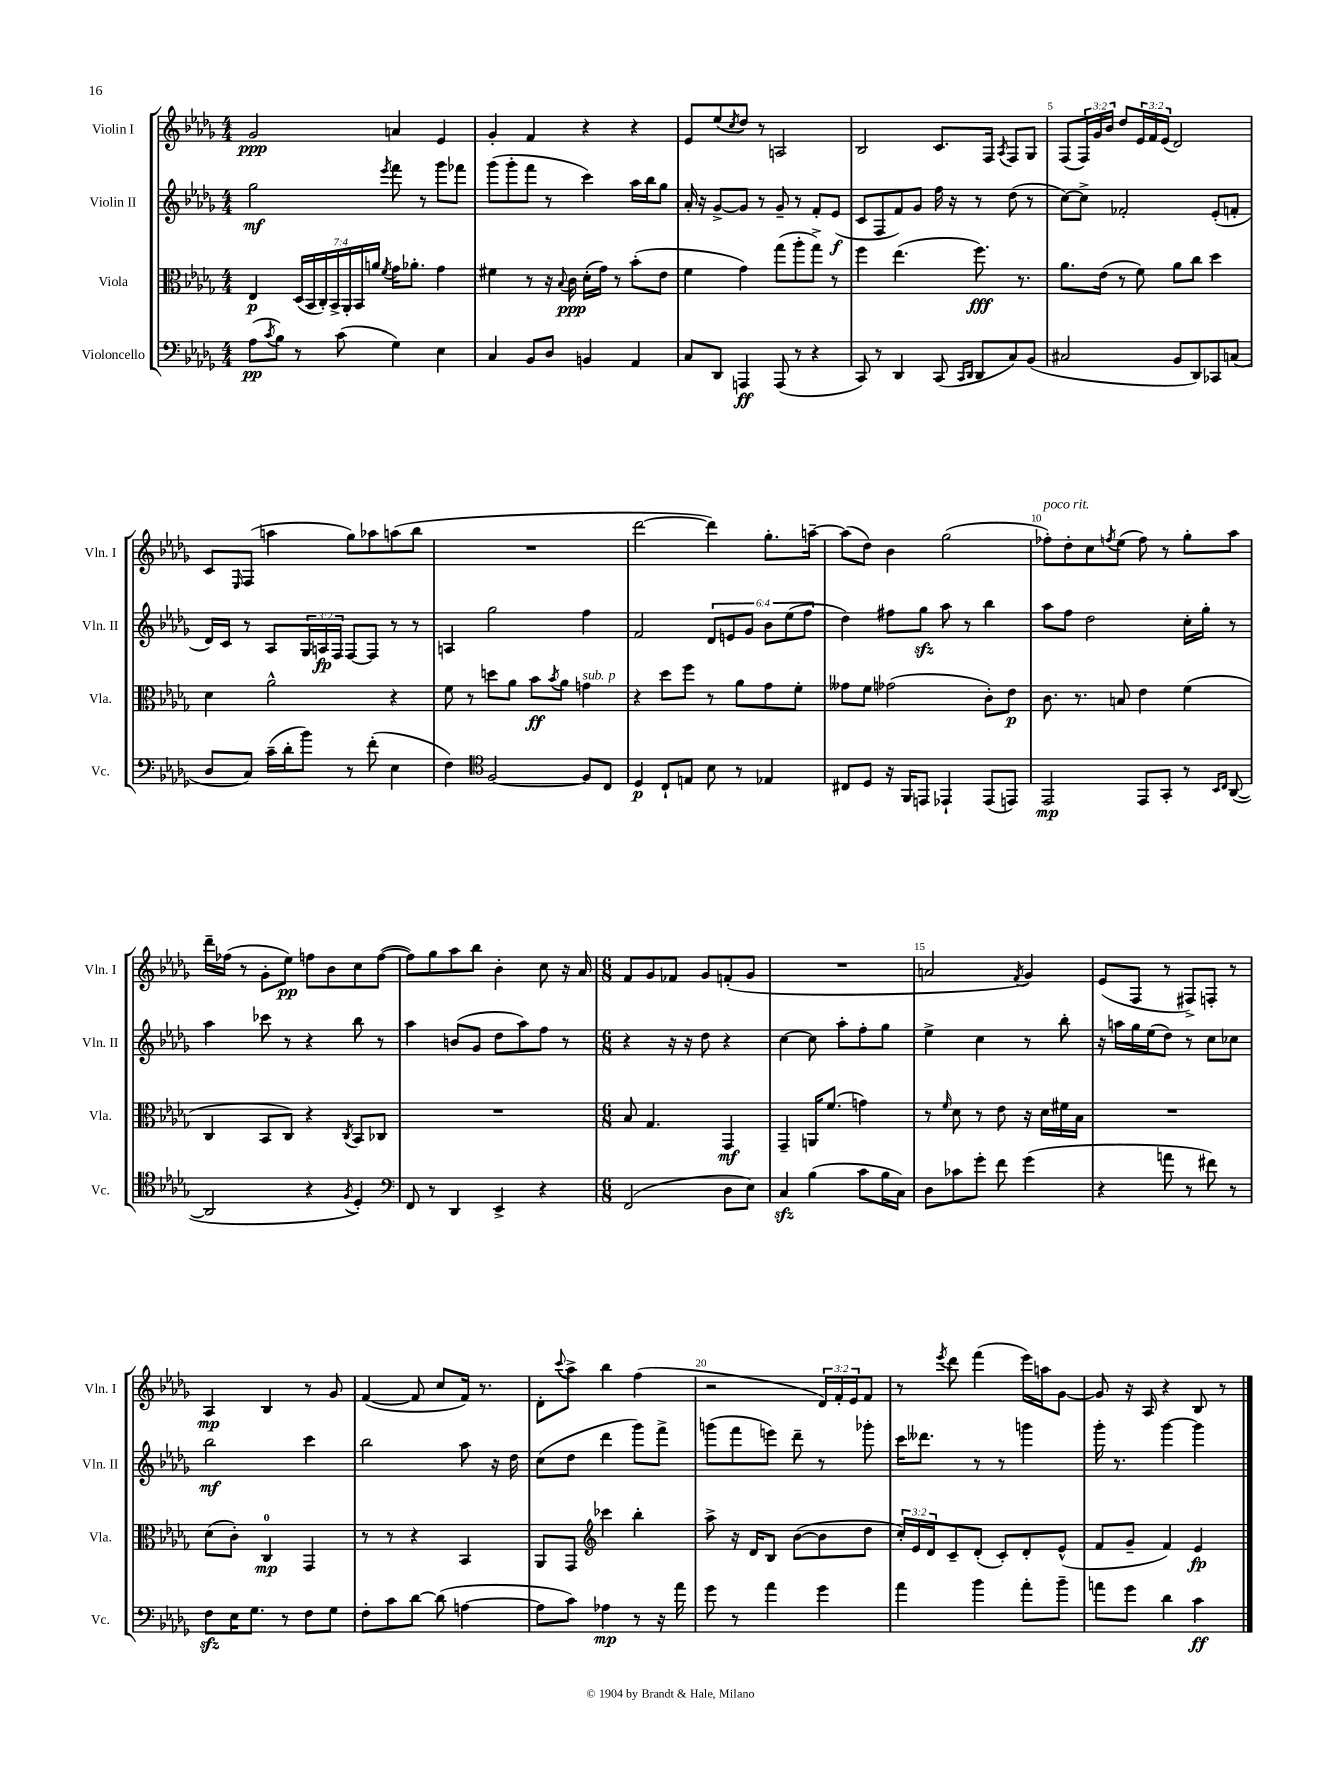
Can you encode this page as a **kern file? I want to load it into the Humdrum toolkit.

**kern	**kern	**kern	**kern
*staff4	*staff3	*staff2	*staff1
*clefF4	*clefC3	*clefG2	*clefG2
*k[b-e-a-d-g-]	*k[b-e-a-d-g-]	*k[b-e-a-d-g-]	*k[b-e-a-d-g-]
*M4/4	*M4/4	*M4/4	*M4/4
(8A-	4E-	2gg-	2g-
8qc	.	.	.
8B-)	.	.	.
8r	(28D-	.	.
.	28BB-	.	.
.	28C')	.	.
.	28BB-^	.	.
(8c	.	.	.
.	28AA-'	.	.
.	28BB-	.	.
.	28a	.	.
.	8qf	8qeee-	.
4G-)	16g-	8fff	4a
.	8.a-'	.	.
.	.	8r	.
4E-	4g-	8ggg-	4e-
.	.	8fff-	.
=	=	=	=
4C	4f#	(8ggg-	4g-'
.	.	8ggg-'	.
8BB-	8r	8fff	4f
8D-	16r	8r	.
.	8qqB-	.	.
.	16c	.	.
4BB	(16d-'	4ccc)	4r
.	16g-)	.	.
.	8r	.	.
4AA-	(8b-'	16aa-	4r
.	.	16bb-	.
.	8e-	8gg-	.
=	=	=	=
8C	4f	16a-'	8e-
.	.	16r	.
8DD-	.	[8g-^	(8ee-
.	.	.	8qcc
4AAA	4g-)	8g-]	8dd-)
.	.	8r	8r
(8AAA	(8gg-	8g-~	2A
8r	8aa-'	8r	.
4r	8gg-^)	8f'	.
.	8r	(8e-	.
=	=	=	=
8CC)	4ff	8c	2B-
8r	.	8F	.
4DD-	(4.ee-	8f)	.
.	.	8g-	.
(8CC	.	16ff	8.c
.	.	16r	.
16qqCC	.	.	.
16qqDD-	.	.	.
8DD-	8.ff)	8r	.
.	.	.	16F
.	.	.	8qA-
8C)	.	(8dd-	8F
.	8.r	.	.
(8BB-	.	8r	8G-
=	=	=	=
2C#	8.a-	[8cc)	(8F
.	.	8cc^]	24F)
.	.	.	24g-
.	(16e-	.	.
.	.	.	24b-
.	8r	2f-'	8dd-
.	8f)	.	24e-
.	.	.	24f
.	.	.	(24e-
8BB-	8a-	.	2d-)
8DD-)	8cc	.	.
8CC-	4dd-	(8e-'	.
(8C	.	8f'	.
=	=	=	=
8D-	4d-	16d-)	8c
.	.	16c	.
.	.	.	16qqE-
8C)	.	8r	(8F
(16c~	2a-^^	8A-	4aa
16d-'	.	.	.
8b-)	.	24G-	.
.	.	24A	.
.	.	24F	.
8r	.	[8F	8gg-)
(8f'	.	8F]	8aa-
4E-	4r	8r	(8aa
.	.	8r	8bb-
=	=	=	=
4F)	8f	4A	1r
.	8r	.	.
*clefC4	*	*	*
[2F	8dd	2gg-	.
.	8a-	.	.
.	8b-	.	.
.	8qb-	.	.
.	8a-	.	.
8F]	4g	4ff	.
8C	.	.	.
=	=	=	=
4D-	4r	2f	[2ddd-
8C`	8dd-	.	.
8E	8ff	.	.
8B-	8r	12d-	4ddd-])
.	.	12e	.
8r	8a-	.	.
.	.	12g-	.
4E-	8g-	12b-	8.gg-'
.	.	(12ee-	.
.	8f'	.	.
.	.	12ff	.
.	.	.	[16aa~
=	=	=	=
8C#	8g--	4dd-)	(8aa]
8D-	8f	.	8dd-)
16r	(2g-	8ff#	4b-
16FF	.	.	.
8EE	.	8gg-	.
4EE-`	.	8aa-	(2gg-
.	.	8r	.
(8EE-	8c')	4bb-	.
8EE)	8e-	.	.
=	=	=	=
2EE-	8.c	8aa-	8ff-')
.	.	8ff	8dd-'
.	8.r	.	.
.	.	2dd-	8cc
.	.	.	8qff
.	8B	.	(8ee-
8EE-	4e-	.	8ff)
8GG-'	.	.	8r
8r	(4f	16cc'	8gg-'
.	.	16gg-'	.
16qqBB-	.	.	.
16qqC	.	.	.
([8AA-	.	8r	8aa-
=	=	=	=
2AA-]	4C	4aa-	16ddd-~
.	.	.	(16ff-
.	.	.	8r
.	8BB-	8ccc-	8g-'
.	8C)	8r	8ee-)
4r	4r	4r	8ff
.	.	.	8b-
8qF	8qC	.	.
4D-')	8BB-	8bb-	8cc
.	8C-	8r	([8ff
=	=	=	=
*clefF4	*	*	*
8FF	1r	4aa-	8ff])
8r	.	.	8gg-
4DD-	.	(8b	8aa-
.	.	8g-	8bb-
4EE-^	.	8dd-	4b-'
.	.	8aa-)	.
4r	.	8ff	8cc
.	.	8r	16r
.	.	.	16a-
=	=	=	=
*M6/8	*M6/8	*M6/8	*M6/8
(2FF	8B-	4r	8f
.	4.G-	.	8g-
.	.	16r	8f-
.	.	16r	.
.	.	8dd-	8g-
8D-	4GG-	4r	(8f'
8E-)	.	.	8g-
=	=	=	=
4C	4GG-~	[4cc	2.r
(4B-	16AA	8cc]	.
.	(8.f	.	.
.	.	8aa-'	.
8c	4g)	8ff'	.
16B-	.	8gg-	.
16C)	.	.	.
=	=	=	=
8D-	8r	4ee-^	2a
.	16qqf	.	.
8c-	8d-	.	.
8g-'	8r	4cc	.
8f	8e-	.	.
.	.	.	8qf
(4g-	16r	8r	4g-)
.	16d-	.	.
.	16f#	8bb-'	.
.	16B-	.	.
=	=	=	=
4r	2.r	16r	(8e-
.	.	16aa	.
.	.	16gg-	8F
.	.	(16ee-	.
8a	.	8dd-)	8r
8r	.	8r	8F#^)
8f#)	.	8cc	8F'
8r	.	8cc-	8r
=	=	=	=
8F	(8d-	2bb-	4A-
16E-	8c')	.	.
8.G-	.	.	.
.	4C	.	4B-
8r	.	.	.
8F	4GG-	4ccc	8r
8G-	.	.	8g-
=	=	=	=
8F'	8r	2bb-	([4f
8c	8r	.	.
[8d-	4r	.	8f]
(8d-]	.	.	8cc
[4A	4BB-	8aa-	16f)
.	.	.	8.r
.	.	16r	.
.	.	16dd-	.
=	=	=	=
8A]	8AA-	(8cc	8d-'
.	.	.	8qqccc
8c)	8GG-	8dd-	8aa-^
*	*clefG2	*	*
4A-	4ccc-	4ddd-	4bb-
8r	4bb-'	8ggg-)	(4ff
16r	.	8fff^	.
16a-	.	.	.
=	=	=	=
8g-	8aa-^	(8ggg	2r
8r	16r	8fff	.
.	16d-	.	.
4a-	8B-	8eee)	.
.	([8b-	8ddd-~	.
4g-	8b-]	8r	24d-)
.	.	.	24f'
.	.	.	24e-
.	8dd-	8ggg-'	8f
=	=	=	=
4a-	24cc')	16ccc	8r
.	24e-	.	.
.	.	8.ddd--	.
.	24d-	.	.
.	.	.	8qeee-
.	8c~	.	8ddd-
4b-	(8d-'	8r	(4fff
.	8c')	8r	.
8a-'	8d-'	4ggg	16eee-)
.	.	.	16aa
8b-~	(8e-^^	.	[8g-
=	=	=	=
8a	8f	16ggg-'	8g-]
.	.	8.r	.
8g-	8g-~	.	16r
.	.	.	16A-
4d-	4f)	[4ggg-	4r
4c	4e-	4ggg-]	8B-
.	.	.	8r
==	==	==	==
*-	*-	*-	*-
